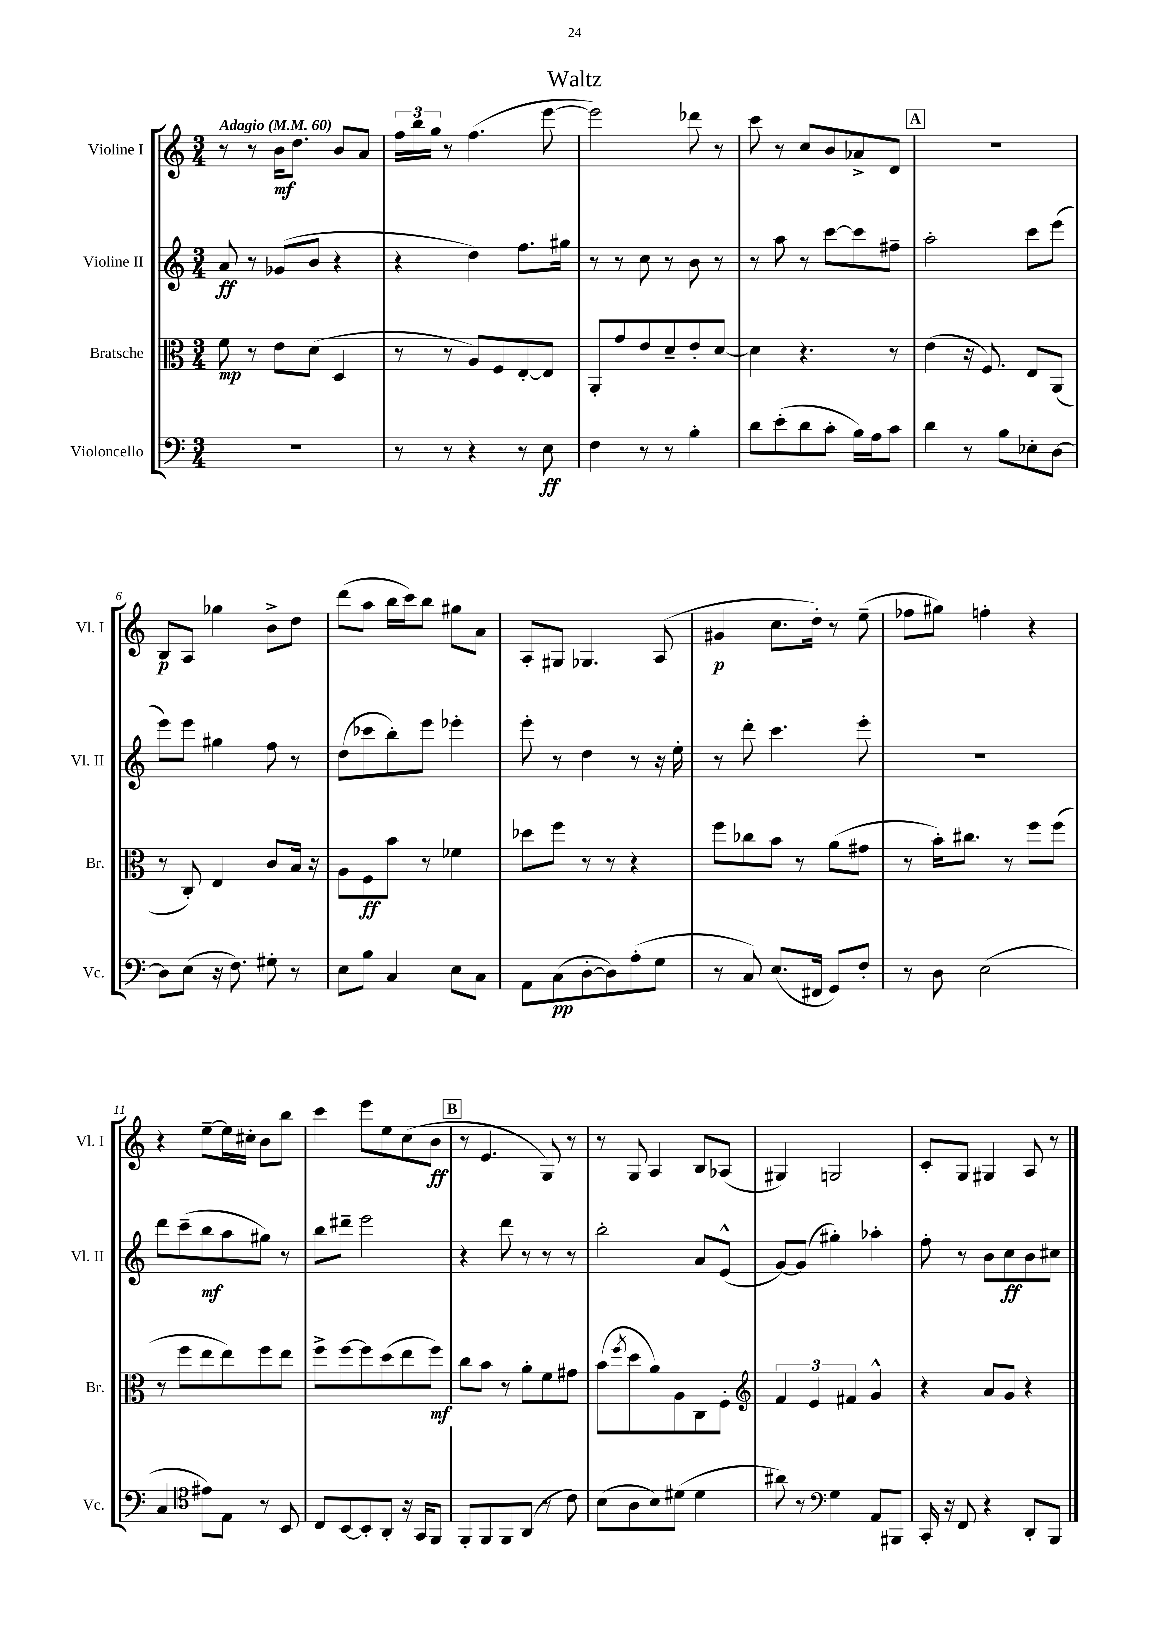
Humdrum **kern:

**kern	**kern	**kern	**kern
*staff4	*staff3	*staff2	*staff1
*clefF4	*clefC3	*clefG2	*clefG2
*k[]	*k[]	*k[]	*k[]
*M3/4	*M3/4	*M3/4	*M3/4
*MM60	*MM60	*MM60	*MM60
2.r	8f\	8a/	8r
.	8r	8r	8r
.	8e\L	(8g-/L	16b\LK
.	.	.	8.dd\J
.	(8d\J	8b/J	.
.	4D/	4r	8b/L
.	.	.	8a/J
=	=	=	=
8r	8r	4r	24ff\LL
.	.	.	24bb\
.	.	.	24gg\JJ
8r	8r	.	8r
4r	8A/L)	4dd\)	(4.ff\
.	8F/	.	.
8r	[8E'/	8.ff\L	.
8E\	8E/]J	.	[8eee\
.	.	16gg#\Jk	.
=	=	=	=
4F\	8AA'/L	8r	2eee\])
.	8g/	8r	.
8r	8e/	8cc\	.
8r	8d~/	8r	.
4B'\	8e'/	8b\	8ddd-\
.	[8d/J	8r	8r
=	=	=	=
8d\L	4d\]	8r	8ccc\
(8e'\	.	8aa\	8r
8d\	4.r	8r	8cc/L
8c'\J	.	[8ccc\L	8b/
16B\LL)	.	8ccc\]	8a-^/
16A\J	.	.	.
8c\J	8r	8ff#~\J	8d/J
=	=	=	=
4d\	(4e\	2aa'\	2.r
8r	16r	.	.
.	8.F/)	.	.
8B\L	.	.	.
8E-'\	8E/L	8ccc\L	.
[8D\J	(8AA/J	(8eee\J	.
=	=	=	=
8D\]L	8r	8eee\L)	8B/L
(8E\J	8C'/)	8eee\J	8A/J
16r	4E/	4gg#\	4gg-\
8.F\)	.	.	.
8G#'\	8c/L	8ff\	8b^\L
8r	16B/Jk	8r	8dd\J
.	16r	.	.
=	=	=	=
8E\L	8A\L	(8dd\L	(8ddd\L
8B\J	8F\	8ccc-\	8aa\J
4C/	8b\J	8bb'\)	16bb\LL
.	.	.	16ccc\J)
.	8r	8eee\J	8bb\J
8E\L	4f-\	4eee-'\	8gg#\L
8C\J	.	.	8a\J
=	=	=	=
8AA\L	8dd-\L	8eee'\	8A'/L
(8C\	8ff\J	8r	8G#/J
[8D'\	8r	4dd\	4.G-/
8D\])	8r	.	.
(8A'\	4r	8r	.
8G\J	.	16r	(8A/
.	.	16ee'\	.
=	=	=	=
8r	8ff\L	8r	4g#/
8C/)	8cc-\	8ddd'\	.
(8.E/L	8b\J	4.ccc\	8.cc\L
.	8r	.	.
16FF#/Jk	.	.	16dd'\Jk)
8GG/L)	(8a\L	.	8r
8F'/J	8g#\J	8eee'\	(8ee~\
=	=	=	=
8r	8r	2.r	8ff-\L
8D\	16b'\LK)	.	8gg#\J)
.	8.cc#\J	.	.
(2E\	.	.	4ff'\
.	8r	.	.
.	8ff\L	.	4r
.	(8ff\J	.	.
=	=	=	=
4C/	8r	8ddd\L	4r
.	8ff\L	(8ccc~\	.
*clefC4	*	*	*
8e#\L)	8ee\	8bb\	[8ee~\L
8E\J	8ee\)	8aa\	16ee\]L
.	.	.	16cc#'\JJ
8r	8ff\	8gg#\J)	8b\L
8BB/	8ee\J	8r	8bb\J
=	=	=	=
8C/L	8ff^\L	8bb\L	4ccc\
[8BB/	[8ff\	8ddd#~\J	.
8BB'/]	8ff\]	2eee\	8eee\L
8AA'/J	(8dd\	.	8ee\
16r	8ee\	.	(8cc\
16GG/LK	.	.	.
8FF/J	8ff\J)	.	8b\J
=	=	=	=
8FF'/L	8cc\L	4r	8r
8FF/	8b\J	.	4.e/
8FF/	8r	8ddd\	.
(8AA/J	8a'\L	8r	.
8r	8f\	8r	8G/)
8c\)	8g#\J	8r	8r
=	=	=	=
(8B\L	(8b\L	2bb'\	8r
.	8qff/	.	.
8A\	8dd\	.	8G/
8B\)	8a\)	.	4A/
(8d#\J	8A\	.	.
4d#\	8C\	8a/L	8B/L
.	8F'\J	(8e^^/J	(8A-/J
=	=	=	=
*	*clefG2	*	*
8a#\)	6f/	[8g/L)	4G#/)
8r	.	(8g/]J	.
.	6e/	.	.
*clefF4	*	*	*
4G\	.	4gg#'\)	2G/
.	6f#/	.	.
8AA/L	4g^^/	4aa-'\	.
8BBB#/J	.	.	.
=	=	=	=
16CC'/	4r	8ff'\	8c'/L
16r	.	.	.
8FF/	.	8r	8G/J
4r	8a/L	8b\L	4G#/
.	8g/J	8cc\	.
8DD'/L	4r	8b\	8A/
8BBB/J	.	8cc#\J	8r
==	==	==	==
*-	*-	*-	*-
